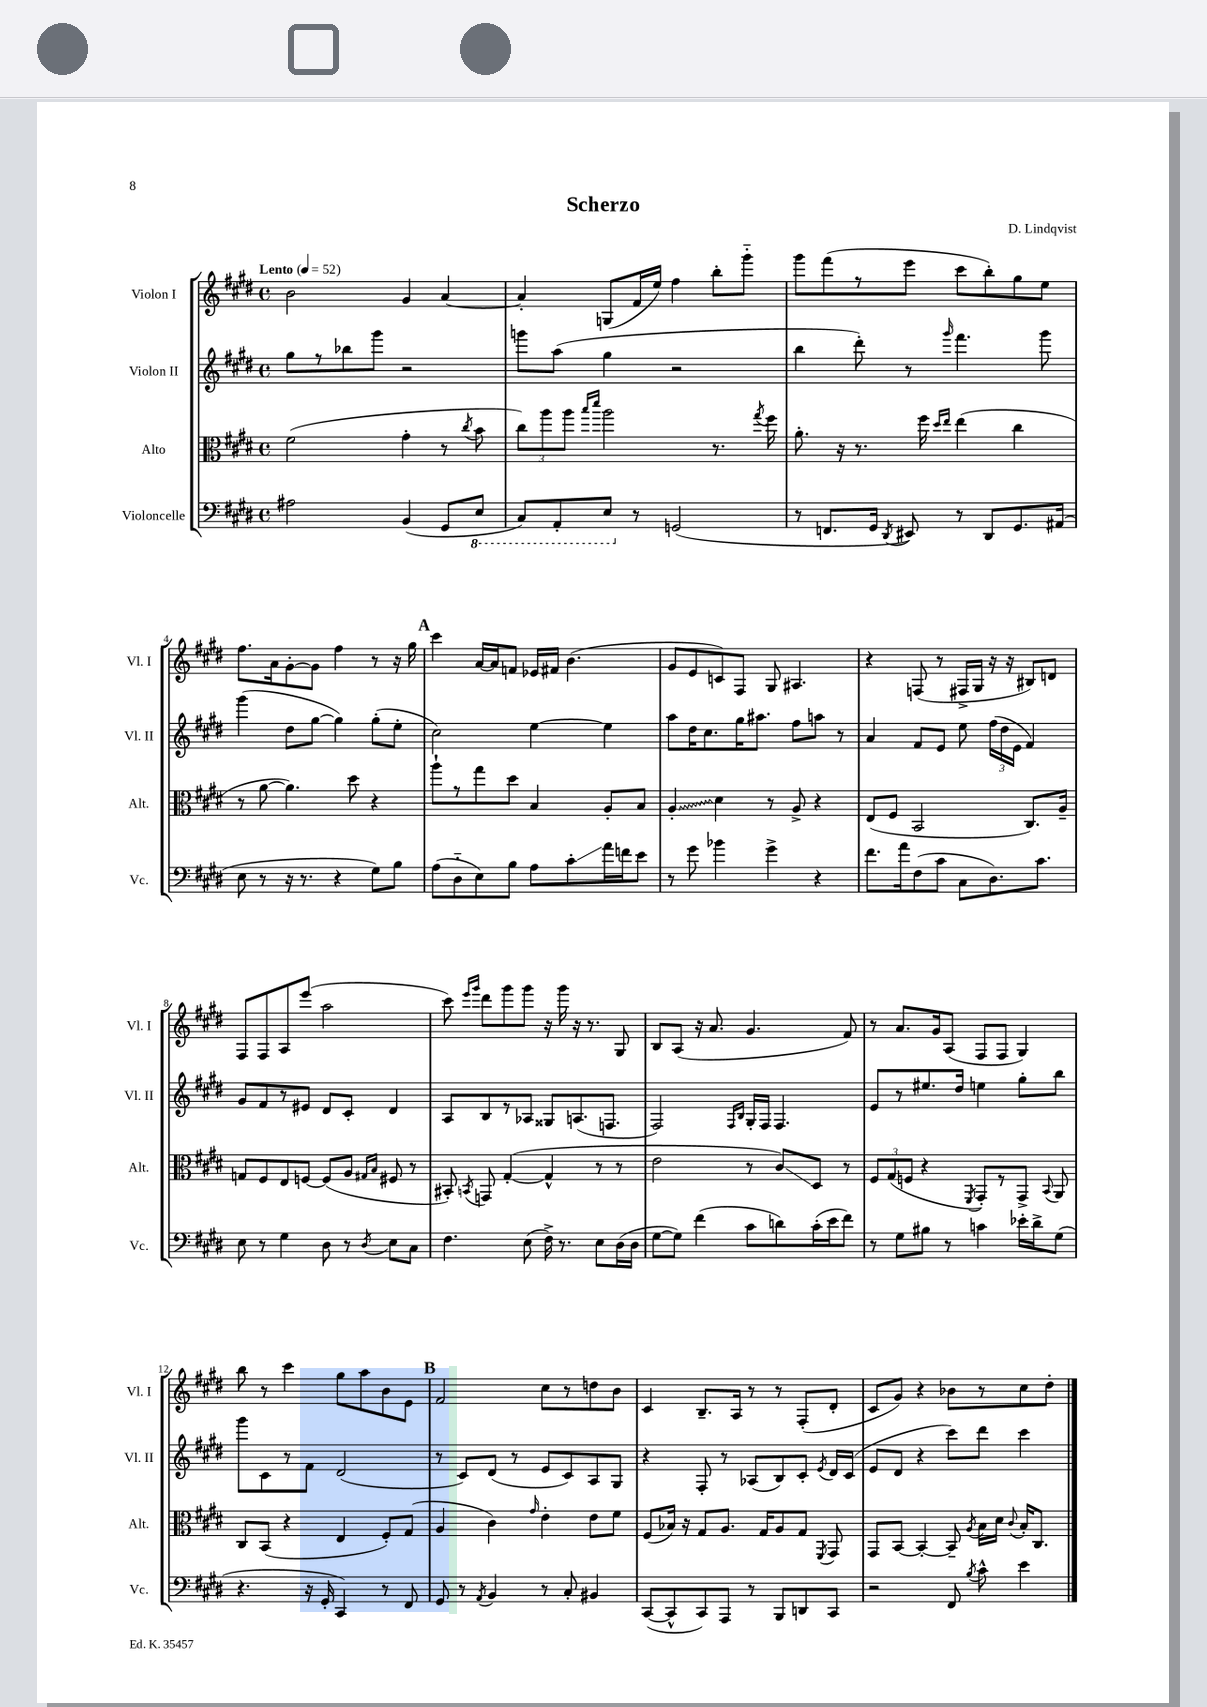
\header { title = "Scherzo" composer = "D. Lindqvist" }
<<
\new StaffGroup <<
\new Staff = "s0" \with { instrumentName = "Violon I" shortInstrumentName = "Vl. I" } {
    \clef treble \key e \major \defaultTimeSignature \time 4/4 \tempo "Lento" 4 = 52
    \autoBeamOff b'2 gis'4 a'4~ |
    a'4-. g8[( fis'16 e''16]) fis''4 b''8[-. gis'''8]-_ |
    gis'''8[ fis'''8( r8 e'''8] cis'''8[ b''8-.) gis''8 e''8] |
    fis''8.[ a'16 gis'8~-. gis'8] fis''4 r8 r16 gis''16 |
    \mark \markup { \bold "A" } cis'''4 a'16[~ a'16 f'8] ees'16[ fis'16] b'4.( |
    gis'8[ e'8 c'8) fis8] gis8 ais4. |
    r4 f8( r8 fis16[-> gis16] r16 r16 bis8[) d'8] |
    fis8[ fis8 a8 e'''8]( a''2 |
    cis'''8) \grace { e'''16[ gis'''16] } dis'''8[ gis'''8 gis'''8] r16 gis'''16 r16 r8. gis8 |
    b8[ a8]( r16 a'8. gis'4. fis'8) |
    r8 a'8.[ gis'16 a8]( fis8[ fis8] gis4) |
    b''8 r8 cis'''4 gis''8[ a''8 b'8 e'8] |
    \mark \markup { \bold "B" } fis'2 cis''8[ r8 d''8 b'8] |
    cis'4 b8.[-- a16] r8 r8 fis8[-.( dis'8]-. |
    cis'8[ gis'8]) r4 bes'8[ r8 cis''8 dis''8]-. \bar "|." |
}
\new Staff = "s1" \with { instrumentName = "Violon II" shortInstrumentName = "Vl. II" } {
    \clef treble \key e \major \defaultTimeSignature \time 4/4
    \autoBeamOff gis''8[ r8 bes''8 gis'''8] r2 |
    g'''8[ a''8]( gis''4 r2 |
    b''4 dis'''8-.) r8 \grace { gis'''16 } fis'''4. gis'''8 |
    gis'''4( dis''8[ gis''8]~ gis''4) gis''8[-.( e''8]-. |
    \mark \markup { \bold "A" } cis''2) e''4~ e''4 |
    a''8[ dis''16 cis''8. gis''16 ais''8.] fis''8[ a''8] r8 |
    a'4 fis'8[ e'8] e''8 \tuplet 3/2 { fis''16[( dis''16 e'16] } fis'4) |
    gis'8[ fis'8 r8 eis'8] dis'8[ cis'8]-. dis'4 |
    a8[ b8 r8 aes8] gisis8[ a8.( f8.] |
    fis2) \grace { fis16[ b16] } gis16[-. fis16] fis4. |
    e'8[ r8 eis''8. dis''16] e''4 gis''8[-. b''8] |
    gis'''8[ cis'8 r8 fis'8] dis'2( |
    \mark \markup { \bold "B" } r8 cis'8[) dis'8]( r8 e'8[ cis'8) a8 gis8] |
    r4 fis8-. r8 aes8[( b8) cis'8]-. \acciaccatura { e'8 } dis'16[ cis'16]( |
    e'8[ dis'8] r4 cis'''8[) dis'''8] cis'''4 \bar "|." |
}
\new Staff = "s2" \with { instrumentName = "Alto" shortInstrumentName = "Alt." } {
    \clef alto \key e \major \defaultTimeSignature \time 4/4
    \autoBeamOff fis'2( gis'4-. r8 \acciaccatura { cis''8 } b'8 |
    \tuplet 3/2 { cis''8[) a''8 a''8] } \grace { b''16[ dis'''16] } a''2 r8. \acciaccatura { gis''8 } fis''16 |
    a'8.-. r16 r8. fis''16 \grace { dis''16[ e''16] } e''4( cis''4 |
    r8 a'8~ a'4.) dis''8 r4 |
    \mark \markup { \bold "A" } a''8[-! r8 gis''8 dis''8] b4 a8[-. b8] |
    \once \override Glissando.style = #'zigzag a4-.\glissando dis'4 r8 a8-> r4 |
    e8[( fis8] b,2 cis8.[) a16]-- |
    g8[ fis8 e8 f8]~ f8[( a8] \grace { gis16[ b16] } fis8 r8 |
    bis,8-.) \acciaccatura { b,8 } g,8 gis4~-.( gis4-^ r8 r8 |
    e'2 r8 cis'8[\glissando) dis8] r8 |
    \tuplet 3/2 { fis8[ gis8( f8] } r4 \acciaccatura { fis,8 } gis,8[-.) r8 gis,8]-> \appoggiatura { b,8 } a,8 |
    cis8[ b,8]( r4 e4 fis8[-.) gis8]( |
    \mark \markup { \bold "B" } a4 cis'4) \grace { gis'16 } e'4-. e'8[ fis'8] |
    fis8[( bes16]) r16 gis8[ a8.] gis16[ a8 gis8] \acciaccatura { fis,8 } gis,8 |
    gis,8[ b,8]~ b,4~-. b,8-- \acciaccatura { a8 } b16[ dis'16] \appoggiatura { cis'8 } b16[-. cis8.] \bar "|." |
}
\new Staff = "s3" \with { instrumentName = "Violoncelle" shortInstrumentName = "Vc." } {
    \clef bass \key e \major \defaultTimeSignature \time 4/4
    \autoBeamOff ais2 b,4( gis,8[ \ottava #-1 e,8] |
    cis,8[) a,,8-. e,8] \ottava #0 r8 g,2( |
    r8 f,8.[ gis,16] \acciaccatura { dis,8 } eis,8) r8 dis,8[ gis,8. ais,16]( |
    e8 r8 r16 r8. r4 gis8[) b8] |
    \mark \markup { \bold "A" } a8[( dis8-_ e8) b8] a8[ cis'8-.\glissando a'16 f'16 e'8] |
    r8 gis'8 bes'4 gis'4-> r4 |
    fis'8.[ a'16 fis8( cis'8] cis8[ dis8.) cis'8.] |
    e8 r8 gis4 dis8 r8 \acciaccatura { dis8 } e8[ cis8] |
    fis4. e8( fis16->) r8. e8[ dis16( dis16] |
    gis8[~ gis8]) fis'4( cis'8[ d'8) cis'16-.( e'16 fis'8]) |
    r8 gis8[ bis8] r8 c'4 ees'16[-. dis'16-> gis8]( |
    r4. r16 gis,16-. cis,4) r8 fis,8 |
    \mark \markup { \bold "B" } gis,8 r8 \acciaccatura { a,8 } b,4 r8 cis8-. bis,4 |
    cis,8[~( cis,8-^ cis,8) a,,8] r8 b,,8[ d,8 cis,8] |
    r2 fis,8 \acciaccatura { b8 } cis'8-^ e'4 \bar "|." |
}
>>
>>
